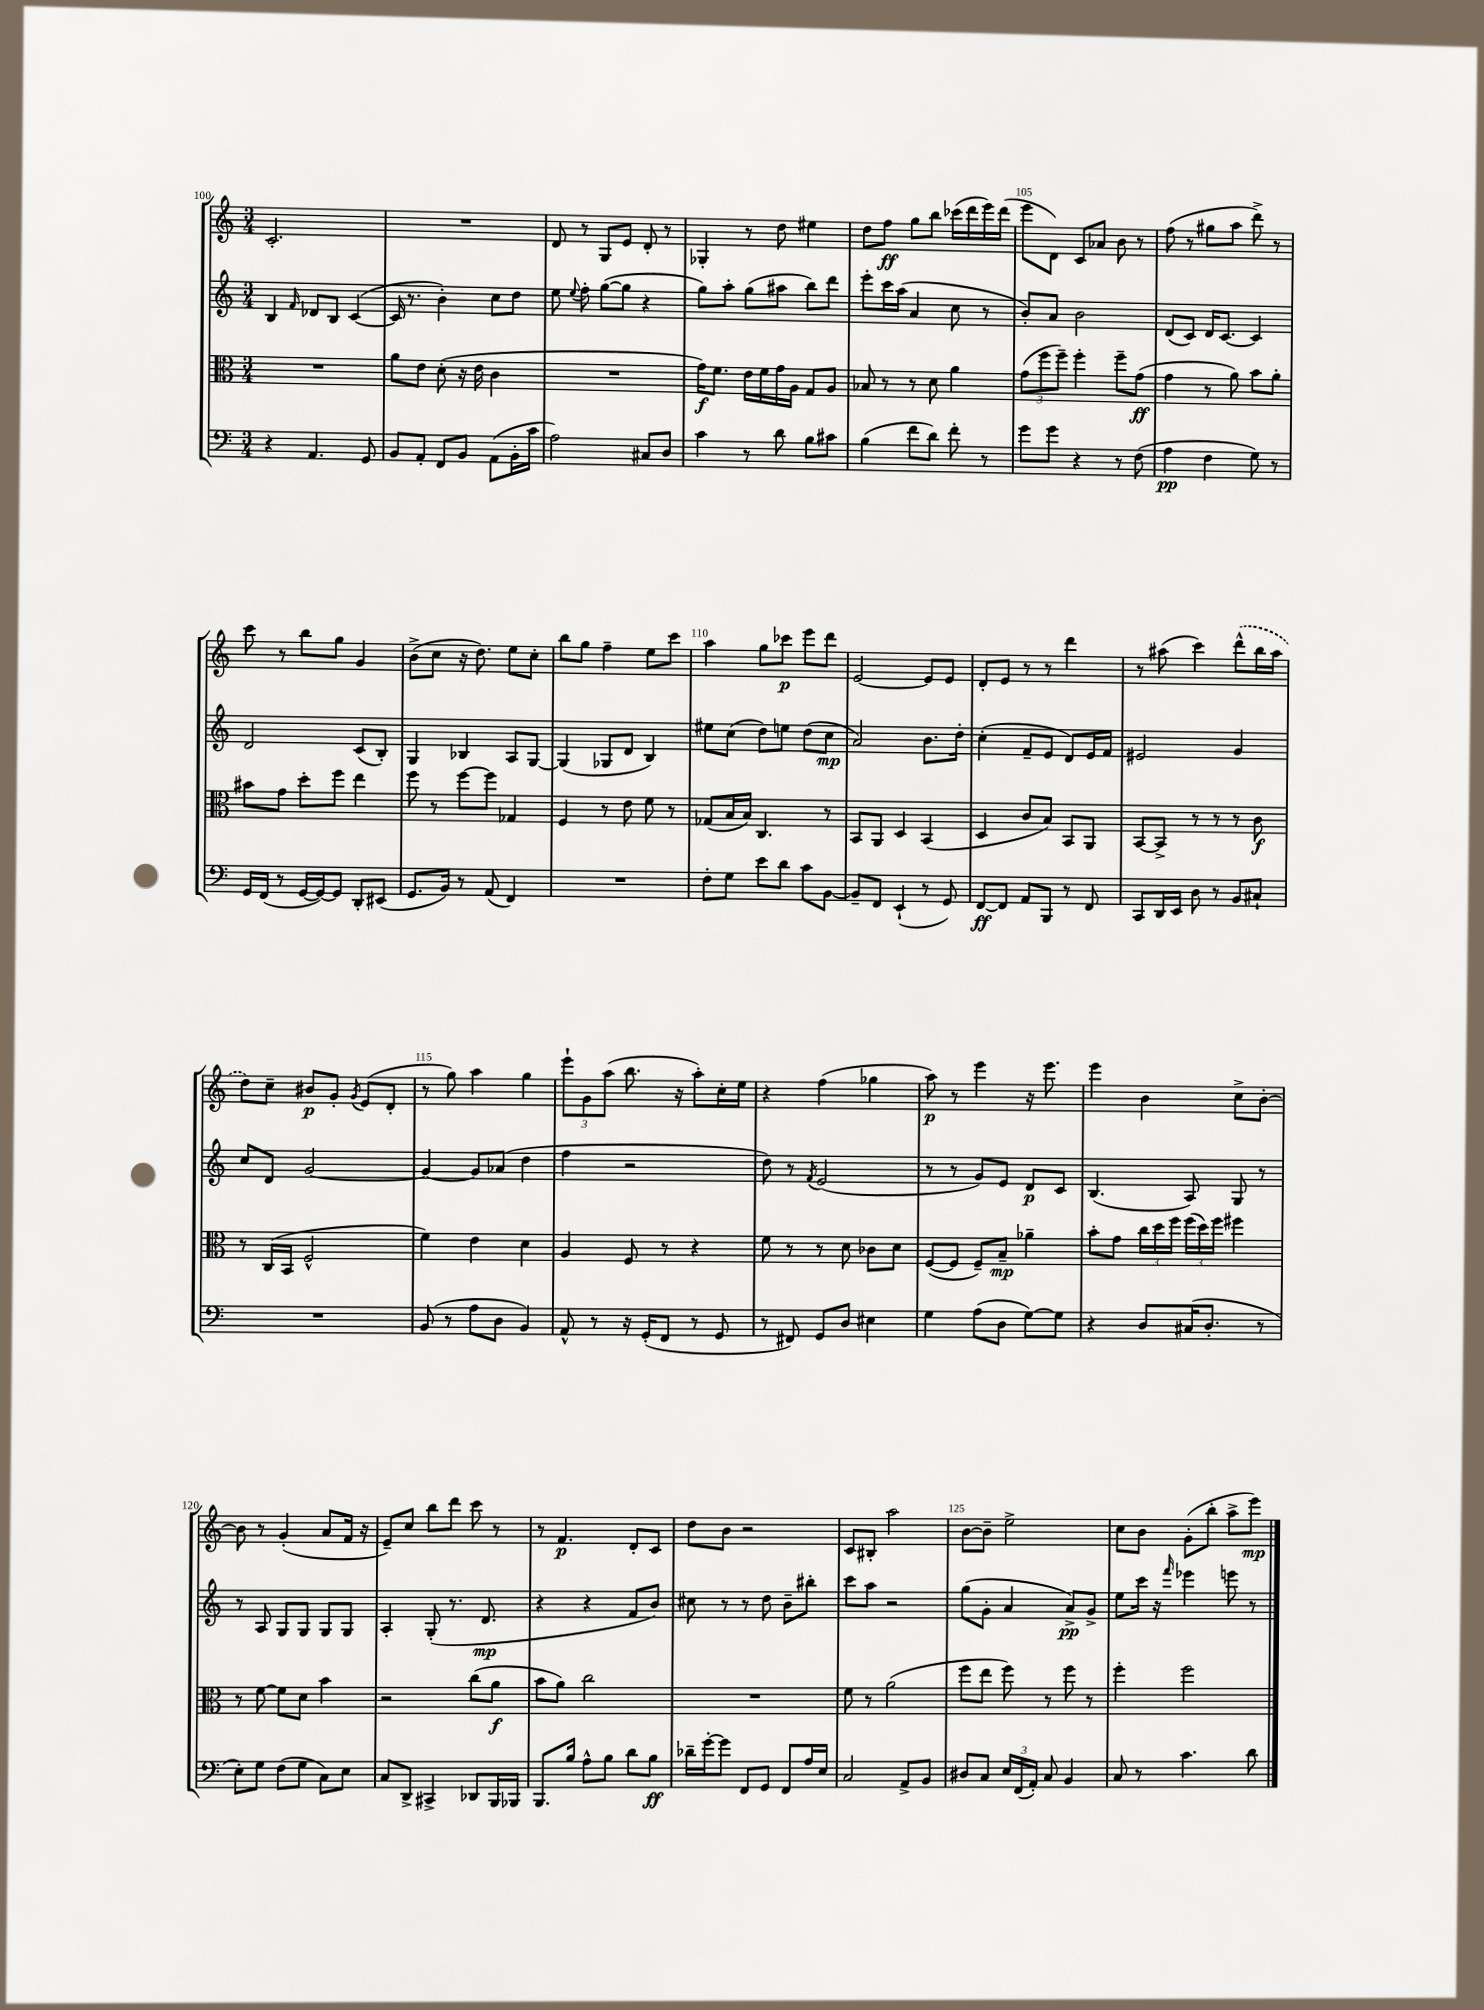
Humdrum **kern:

**kern	**kern	**kern	**kern
*staff4	*staff3	*staff2	*staff1
*clefF4	*clefC3	*clefG2	*clefG2
*k[]	*k[]	*k[]	*k[]
*M3/4	*M3/4	*M3/4	*M3/4
4r	2.r	4B/	2.c'/
.	.	16qqf/	.
4.AA/	.	8d-/L	.
.	.	8B/J	.
.	.	([4c/	.
8GG/	.	.	.
=	=	=	=
8BB/L	8a\L	16c/]	2.r
.	.	8.r	.
8AA'/J	8e\J	.	.
8FF/L	(8d'\	4b'\)	.
8BB/J	16r	.	.
.	16e\	.	.
(8AA\L	4c\	8cc\L	.
16BB'\L	.	8dd\J	.
16c\JJ	.	.	.
=	=	=	=
2A\)	2.r	8ee\	8d/
.	.	8qqee/	.
.	.	8ff'\	8r
.	.	([8gg\L	8G/L
.	.	8gg\]J	8e/J
8C#/L	.	4r	8d'/
8D/J	.	.	8r
=	=	=	=
4c\	16g\LK)	8gg\L)	4G-'/
.	8.f\J	.	.
.	.	8aa'\J	.
8r	16e\LL	(8gg\L	8r
.	16f\	.	.
8d\	16g\	8aa#\J	8dd\
.	16A\JJ	.	.
8B\L	8G/L	8bb\L)	4ee#\
8c#\J	8A/J	8ddd\J	.
=	=	=	=
(4B\	8B-/	8eee'\L	8dd\L
.	8r	16ccc\L	8ff\J
.	.	(16aa\JJ	.
8f\L	8r	4a/	8gg\L
8d\J)	8d\	.	8bb\J
8f'\	4a\	8cc\	(16ccc-\LL
.	.	.	16ddd\
8r	.	8r	16eee\)
.	.	.	(16ddd\JJ
=	=	=	=
8g\L	(12g\L	8b'/L)	8eee\L
.	12ff\	.	.
8g\J	.	8a/J	8d\J)
.	12ff~\J)	.	.
4r	4ff'\	2b\	8c/L
.	.	.	8a-/J
8r	8ff~\L	.	8b\
(8F\	(8g\J	.	8r
=	=	=	=
4A\	4g\	(8d/L	(8ff\
.	.	8c/J)	8r
4F\	8r	16d/LK	8gg#\L
.	.	[8.c/J	.
.	8a\)	.	8aa\J
8G\)	8b\L	4c/]	8ddd^\)
8r	8a'\J	.	8r
=	=	=	=
16GG/LL	8b#\L	2d/	8ccc\
(16FF/JJ	.	.	.
8r	8g\J	.	8r
[16GG/LL	8dd'\L	.	8bb\L
16GG/_J)	.	.	.
8GG/]J	8ff\J	.	8gg\J
8DD'/L	4ee\	(8c/L	4g/
(8EE#/J	.	8B'/J)	.
=	=	=	=
8.GG/L	8ff\	4G/	(8b^\L
.	8r	.	8cc\J
16BB/Jk)	.	.	.
8r	[8ff\L	4B-/	16r
.	.	.	8.dd\)
(8AA/	8ff\]J	.	.
4FF/)	4G-/	8A/L	8ee\L
.	.	[8G/J	8cc'\J
=	=	=	=
2.r	4F/	(4G/]	8bb\L
.	.	.	8gg\J
.	8r	8G-/L	4ff~\
.	8e\	8d/J	.
.	8f\	4B/)	8ee\L
.	8r	.	8ccc\J
=	=	=	=
8F'\L	(8G-/L	8ee#\L	4aa\
8G\J	16B/L	(8cc\J	.
.	16B/JJ)	.	.
8e\L	4.C/	8dd\L)	8gg\L
8d\J	.	8ee\J	8ccc-\J
8c\L	.	(8dd\L	8eee\L
[8BB\J	8r	8cc\J	8ddd\J
=	=	=	=
8BB~/]L	8BB/L	2a/)	[2e/
8FF/J	8AA/J	.	.
(4EE`/	4D/	.	.
8r	(4BB/	8.b\L	8e/]L
8GG/)	.	.	8e/J
.	.	16dd'\Jk	.
=	=	=	=
[8FF/L	4D/	(4cc'\	8d'/L
8FF/]J	.	.	8e/J
8AA/L	8c/L	8f~/L	8r
8BBB/J	8B/J)	8e/J	8r
8r	8BB/L	8d/L)	4ddd\
8FF/	8AA/J	16e/L	.
.	.	16f/JJ	.
=	=	=	=
8CC/L	[8BB/L	2e#/	8r
16DD/L	8BB^/]J	.	(8aa#\
16EE/JJ	.	.	.
8D\	8r	.	4ccc\)
8r	8r	.	.
8BB/L	8r	4g/	(8ddd^^\L
8C#`/J	8c\	.	16bb\L
.	.	.	16aa#\JJ
=	=	=	=
2.r	8r	8cc/L	8dd\L)
.	(16C/LL	8d/J	8cc~\J
.	16BB/JJ	.	.
.	2F^^/	[2g/	8b#/L
.	.	.	8g'/J
.	.	.	8qg/
.	.	.	(8e/L
.	.	.	8d'/J
=	=	=	=
(8BB/	4f\)	4g/_	8r
8r	.	.	8gg\)
8A\L	4e\	8g/]L	4aa\
8D\J	.	(8a-/J	.
4BB/)	4d\	4dd\	4gg\
=	=	=	=
8AA^^/	4A/	4ff\	12eee`\L
.	.	.	12g\
8r	.	.	.
.	.	.	(12aa\J
16r	8F/	2r	8.bb\
(16GG'/LK	.	.	.
8FF/J	8r	.	.
.	.	.	16r
8r	4r	.	8aa'\L)
8GG/	.	.	16cc'\L
.	.	.	16ee\JJ
=	=	=	=
8r	8f\	8dd\)	4r
8FF#/)	8r	8r	.
.	.	8qf/	.
8GG/L	8r	(2e/	(4ff\
8D/J	8d\	.	.
4E#\	8c-\L	.	4gg-\
.	8d\J	.	.
=	=	=	=
4G\	([8F/L	8r	8aa\)
.	8F/]J	8r	8r
(8A\L	8F~/L)	8g/L)	4eee\
8D\J	8B~/J	8e/J	.
[8G\L)	4a-~\	8d/L	16r
.	.	.	8.eee\
8G\]J	.	8c/J	.
=	=	=	=
4r	8b'\L	(4.B/	4eee\
.	8g\J	.	.
8D/L	24cc\LL	.	4b\
.	24dd\	.	.
.	24ff\JJ	.	.
(16C#/K	(24ff\LL	8A/)	.
.	24dd\)	.	.
8.D'/J	.	.	.
.	24ff\JJ	.	.
.	4ff#\	8G/	8cc^\L
8r	.	8r	[8b'\J
=	=	=	=
8E'\L)	8r	8r	8b\]
8G\J	[8f\	8A/	8r
(8F\L	8f\]L	8G/L	(4g'/
8G\J	8d\J	8G/J	.
8C\L)	4b\	8G/L	8a/L
8E\J	.	8G/J	16f/Jk
.	.	.	16r
=	=	=	=
8C/L	2r	4A'/	8e~/L)
8DD^/J	.	.	8cc/J
4CC#^/	.	(8G'/	8bb\L
.	.	8.r	8ddd\J
8DD-/L	(8cc\L	.	8ccc\
.	.	8.d/	.
16BBB/L	8a\J	.	8r
16BBB-/JJ	.	.	.
=	=	=	=
8.BBB/L	8b\L	4r	8r
.	8a\J)	.	4.f/
16B/Jk	.	.	.
8A^^\L	2cc\	4r	.
8B\J	.	.	.
8d\L	.	8f/L	8d'/L
8B\J	.	8b/J)	8c/J
=	=	=	=
16d-~\LL	2.r	8cc#\	8dd\L
[16g'\J	.	.	.
8g\]J	.	8r	8b\J
8FF/L	.	8r	2r
8GG/J	.	8dd\	.
8FF/L	.	8b~\L	.
16A/L	.	8bb#'\J	.
16E/JJ	.	.	.
=	=	=	=
2C/	8f\	8ccc\L	8c/L
.	8r	8aa\J	8B#'/J
.	(2a\	2r	2aa\
8AA^/L	.	.	.
8BB/J	.	.	.
=	=	=	=
8D#/L	8ff\L	(8gg\L	[8b\L
8C/J	8ee\J	8g'\J	8b~\]J
24E/LL	8ff\)	4a/	2ee^\
(24FF/	.	.	.
24AA'/JJ)	.	.	.
8C/	8r	.	.
4BB/	8ff\	8a^/L)	.
.	8r	8g^/J	.
=	=	=	=
8C/	4ff'\	8ee\L	8cc\L
8r	.	16ccc\Jk	8b\J
.	.	16r	.
.	.	16qqfff/	.
4.c\	2ff\	4eee-\	(8g'\L
.	.	.	8bb'\J
.	.	8eee\	8aa^\L
8d\	.	8r	8eee\J)
==	==	==	==
*-	*-	*-	*-
